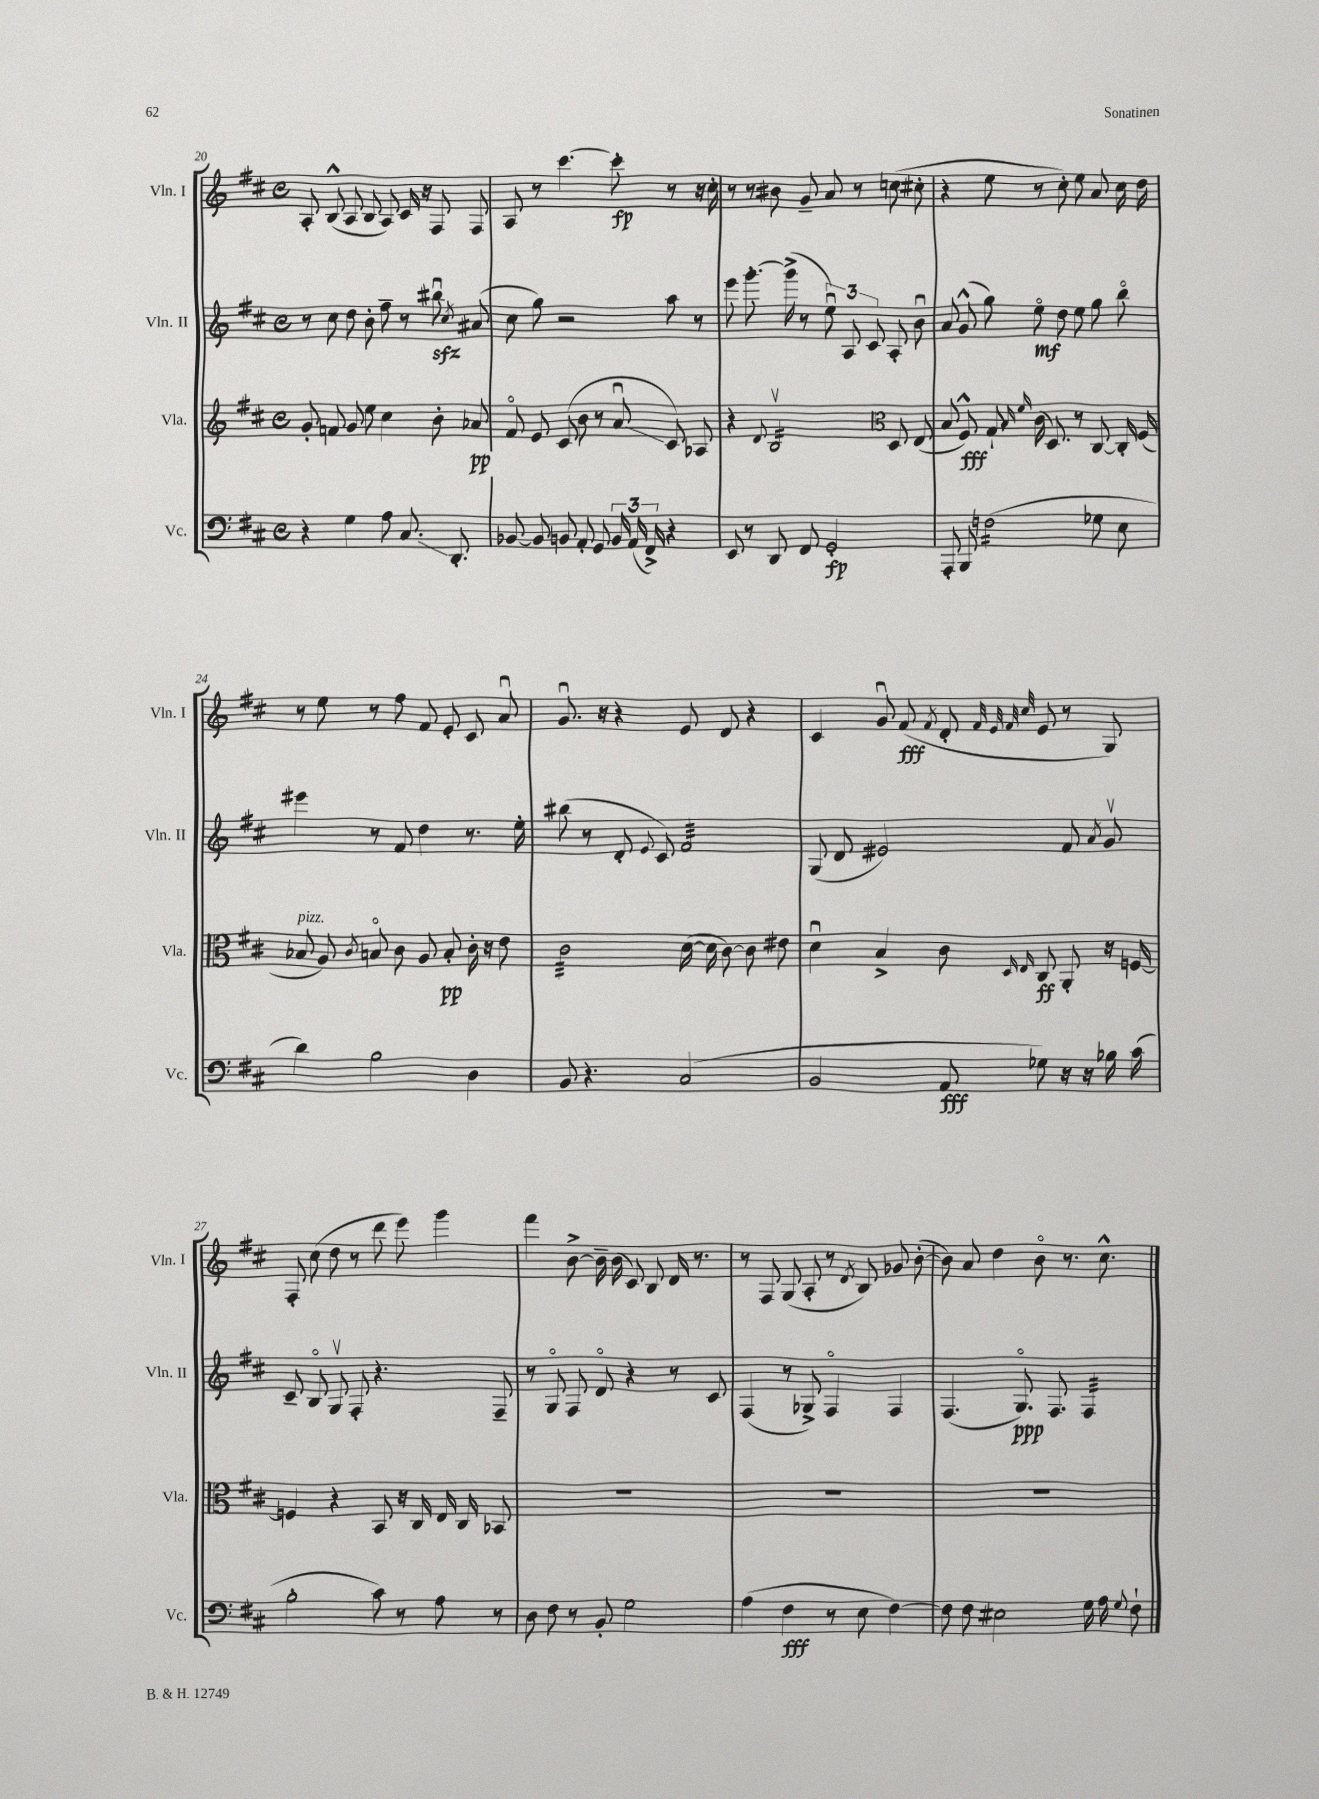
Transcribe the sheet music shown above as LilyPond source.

<<
\new StaffGroup <<
\new Staff = "s0" \with { instrumentName = "Vln. I" shortInstrumentName = "Vln. I" } {
    \clef treble \key d \major \defaultTimeSignature \time 4/4
    \autoBeamOff a8-. b8-^( a8 b8 a8) cis'16 r16 fis8 fis8 |
    a8 r8 cis'''4.~ cis'''8-.\fp r8 r16 cis''16-. |
    r8 r8 bis'8 g'8-- a'8 r8 c''8( cis''8-. |
    r4 e''8 r8 cis''8-.) e''8 a'8 cis''16 d''16 |
    r8 e''8 r8 fis''8 fis'8 e'8-. cis'8 a'8\downbow |
    g'8.\downbow r16 r4 e'8 d'8 r4 |
    cis'4 g'8\downbow fis'8\fff( \acciaccatura { fis'8 } d'8-. \grace { fis'32 e'32 fis'32 cis''32 } e'8 r8 g8) |
    fis8-. cis''8( d''8 r8 d'''8 e'''8) g'''4 |
    fis'''4 b'8~-> b'16-- b'16( cis'8) b8 d'16 r8. |
    r8 fis8 g8( a8-. r8 \acciaccatura { d'8 } b8) ges'8 b'8~-.( |
    b'8) a'8 d''4 b'8\flageolet r8. cis''8.-^ \bar "|." |
}
\new Staff = "s1" \with { instrumentName = "Vln. II" shortInstrumentName = "Vln. II" } {
    \clef treble \key d \major \defaultTimeSignature \time 4/4
    \autoBeamOff r8 cis''8 d''8 b'8-. fis''8-- r8 bis''8\downbow\sfz \acciaccatura { cis''8 } ais'8( |
    cis''8 g''8) r2 a''8 r8 |
    e'''8 g'''8.~-. g'''16->( r8 \tuplet 3/2 { e''8\downbow) a8 cis'8 } a8-. b'8\downbow |
    a'8 g'8-^( g''8) e''8\flageolet\mf d''8 e''8 g''8 b''8\flageolet |
    eis'''4 r8 fis'8 d''4 r8. e''16-. |
    bis''8( r8 d'8-. \appoggiatura { e'8 } cis'8) fis'2:32 |
    g8( d'8 eis'2) fis'8 \acciaccatura { a'8 } g'8\upbow |
    cis'8-- b8\flageolet g8\upbow fis8-. r4. fis8-- |
    r8 g8\flageolet fis8 d'8\flageolet r4 r8 cis'8 |
    fis4( r8 ges8->) fis4\flageolet fis4 |
    fis4.( g8.\flageolet\ppp) fis8. fis4:32 \bar "|." |
}
\new Staff = "s2" \with { instrumentName = "Vla." shortInstrumentName = "Vla." } {
    \clef treble \key d \major \defaultTimeSignature \time 4/4
    \autoBeamOff g'8-. f'8 g'8 e''8 cis''4 b'8-. aes'8\pp |
    fis'8\flageolet e'8 cis'8( b'8 r8 a'8\downbow\glissando cis'8) aes8 |
    r4 \appoggiatura { d'8 } b2:16\upbow \clef alto d8 e8( |
    b8 fis8-^\fff) g8-! \grace { b16 fis'16 } cis'16( d8.) r8 cis8~ cis16-. fis16( |
    bes8^\markup { \italic "pizz." } a8) \acciaccatura { cis'8 } b8\flageolet cis'8 a8 b8-.\pp cis'16-. r16 e'8 |
    cis'2:32 d'16~( d'16 cis'8~) cis'8 eis'8 |
    d'4\downbow b4-> cis'8 \grace { d16 e16 } cis8\ff a,8-. r16 f16~ |
    f4 r4 b,8 r16 cis16 e16 cis16 bes,8 |
    R1 |
    R1 |
    R1 \bar "|." |
}
\new Staff = "s3" \with { instrumentName = "Vc." shortInstrumentName = "Vc." } {
    \clef bass \key d \major \defaultTimeSignature \time 4/4
    \autoBeamOff r4 g4 a8 cis8.\glissando d,8.-. |
    bes,8~ bes,8 b,8 a,8-. g,8 \tuplet 3/2 { b,16 a,16( fis,16->) } r4 |
    e,8 r8 d,8 fis,8 g,2-.\fp |
    a,,8-. b,,8 f2:16( ges8 e8 |
    d'4) b2 d4 |
    b,8 r4. cis2( |
    b,2 a,8\fff ges8) r16 r16 bes16 cis'16( |
    b2-. cis'8) r8 a8 r8 |
    d8 fis8 r8 b,8-. g2 |
    a4( fis4\fff r8 e8 fis4~) |
    fis8 fis8 eis2 g16 a16 \appoggiatura { g8 } fis8-! \bar "|." |
}
>>
>>
\layout { \context { \Score currentBarNumber = #20 } }
